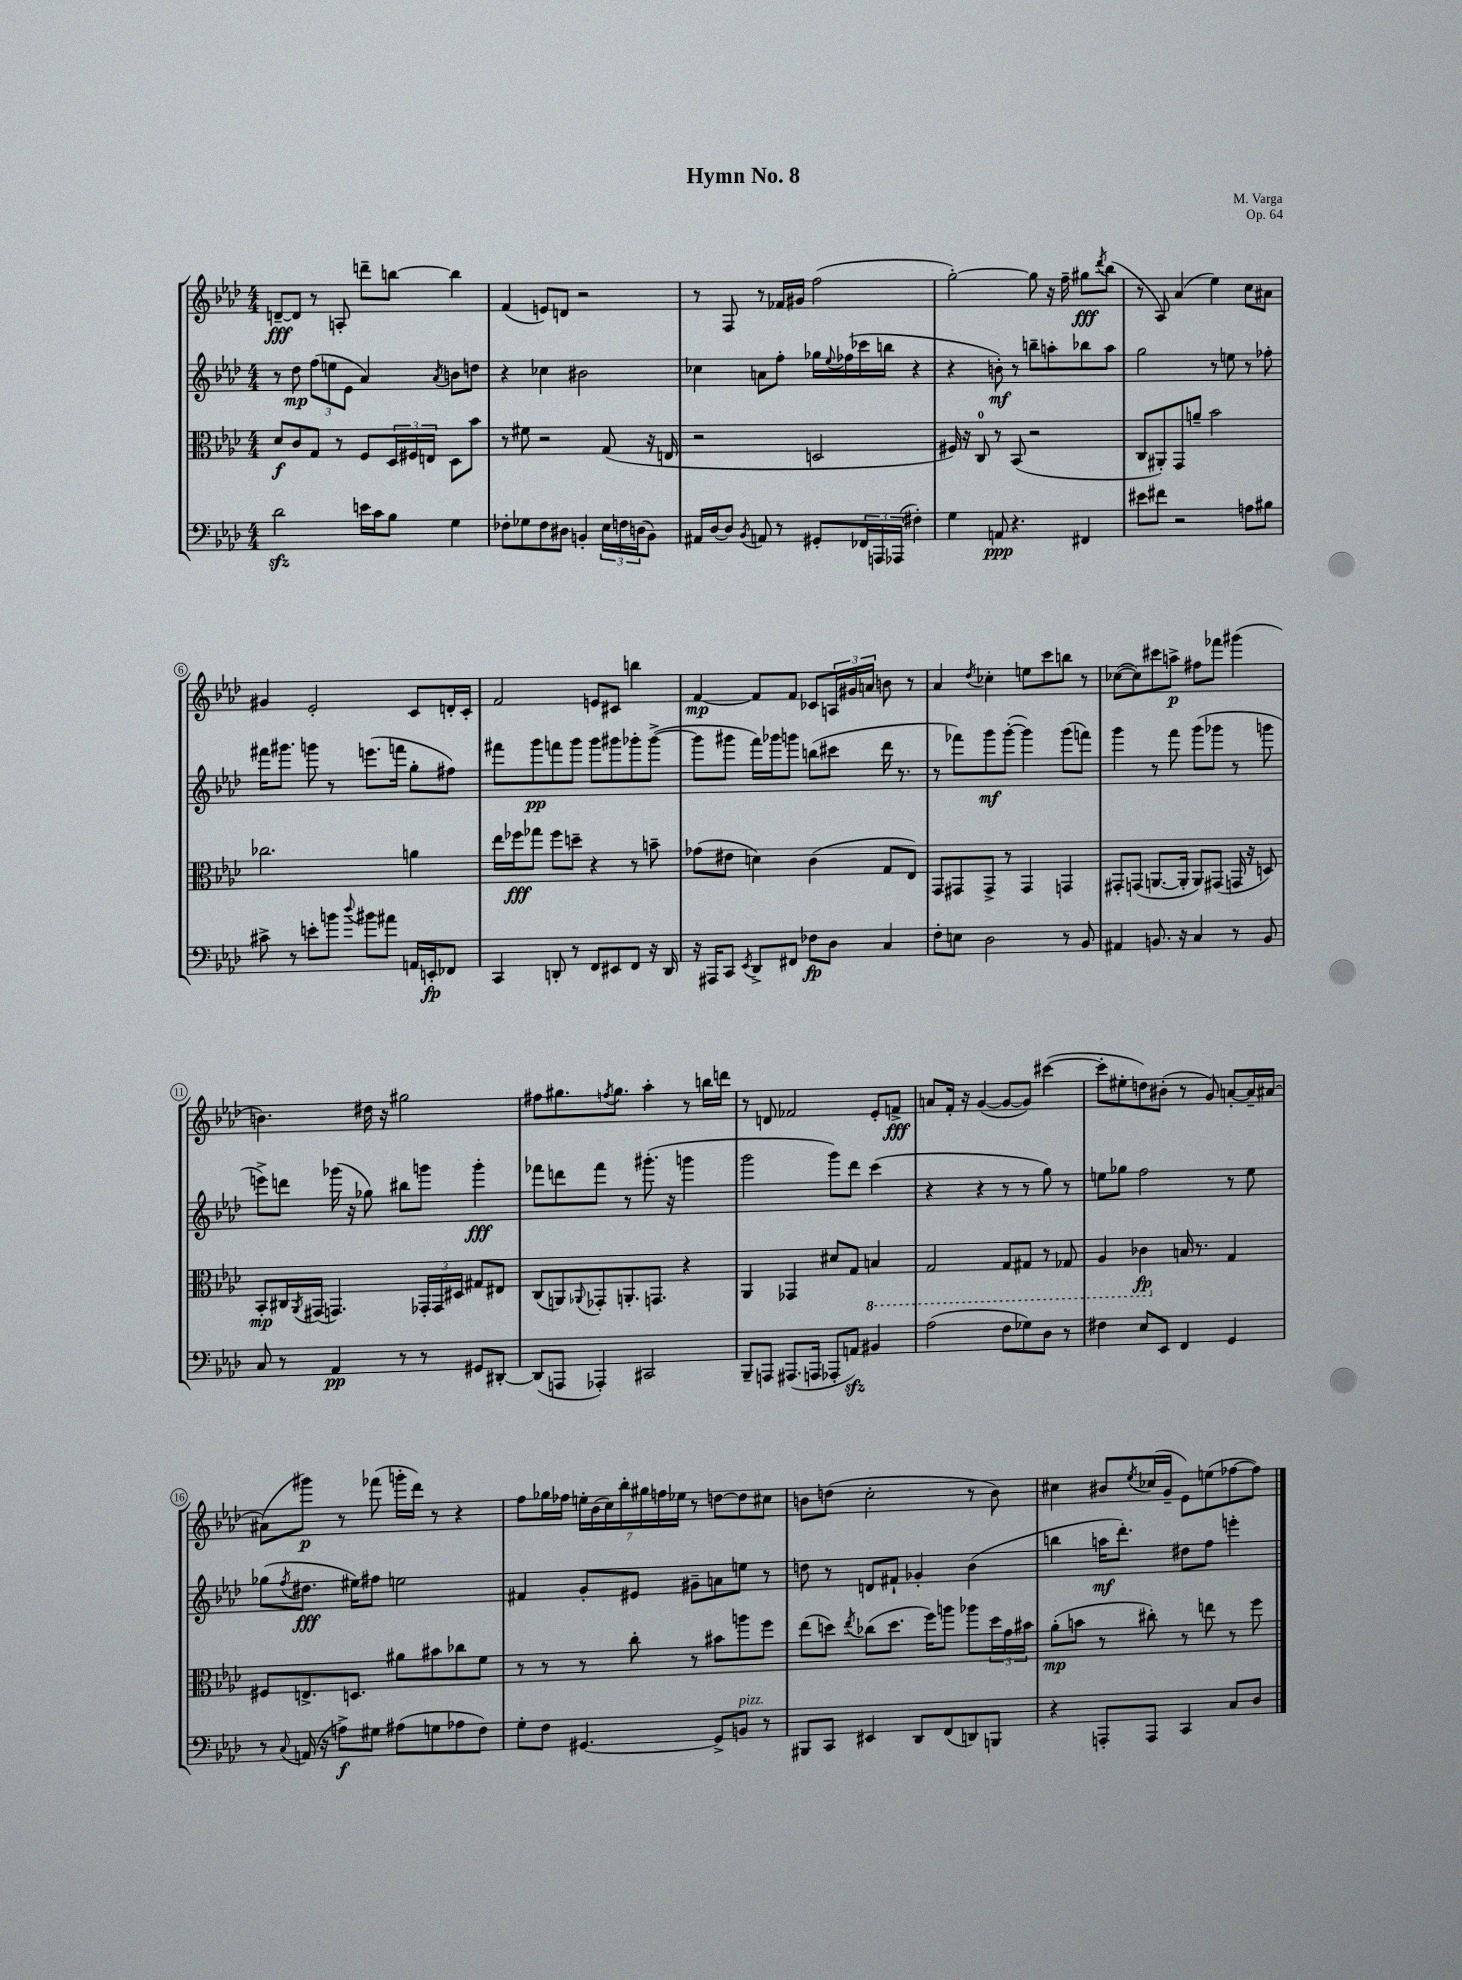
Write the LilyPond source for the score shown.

\header { title = "Hymn No. 8" composer = "M. Varga" opus = "Op. 64" }
<<
\new StaffGroup <<
\new Staff = "s0" {
    \clef treble \key aes \major \numericTimeSignature \time 4/4
    d'8~--\fff d'8 r8 a8-. d'''8-- b''8~ b''4 |
    f'4( e'8) d'8 r2 |
    r8 f8 r8 fes'16 gis'16 f''2( |
    g''2~-.) g''8 r16 f''16-- gis''8\fff \acciaccatura { des'''8 } bes''8( |
    r8 aes8) aes'4( ees''4) c''8 ais'8 |
    gis'4 ees'2-. c'8 d'16-. c'16-. |
    f'2 e'8 cis'8 b''4 |
    f'4~\mp f'8 f'8 ces'8 \tuplet 3/2 { a16 gis'16 a'16 } b'8 r8 |
    aes'4 \acciaccatura { des''8 } ces''4-. e''8 c'''8 b''8 r8 |
    ces''8~( ces''8) cis'''8 a''8->\p fis''8 fes'''8 gis'''4( |
    b'4.) dis''16 r16 gis''2 |
    fis''8 gis''8. \acciaccatura { f''8 } gis''8. aes''4-. r8 b''16 d'''16 |
    r8 d'8 fes'2 ees'8-. f'8->\fff |
    a'8 f'16-. r16 g'4~( g'8~ g'8) cis'''4~( |
    cis'''8-. eis''8-. d''8) bis'8-.( r8 g'8) a'8~-. a'16-- ais'16~ |
    ais'8( gis'''8\p) r8 fes'''8( g'''16-. des'''16) r8 r4 |
    f''8 ges''16 fes''16 \tuplet 7/4 { e''16-. bes'16( c''16) bes''16-. gis''16 f''16 ees''16 } r8 d''8~ d''8 cis''8 |
    b'8 d''8( c''2-. r8 b'8) |
    cis''4 bis'8 \acciaccatura { ees''8 } ces''16( g'16-- ees'8) e''8( fes''8~ fes''8) \bar "|." |
}
\new Staff = "s1" {
    \clef treble \key aes \major \numericTimeSignature \time 4/4
    r8 des''8\mp \tuplet 3/2 { f''8( e''8 ees'8 } aes'4) \acciaccatura { aes'8 } b'8 d''8 |
    r4 ces''4 bis'2 |
    ces''4 a'8 f''8-. ges''16 \appoggiatura { ees''8 } fes''16( ces'''16 b''16 r4 |
    r4 b'8-.\mf) r8 b''8-- a''8-. bes''8 a''8 |
    g''2 r8 e''8 r8 fes''8-. |
    fis'''16 gis'''8. g'''8 r8 e'''8.( f'''16 g''8-. fis''8) |
    fis'''8 g'''8\pp f'''8 g'''8 g'''8 gis'''8 ges'''8-. ges'''8~->( |
    ges'''8 gis'''8 f'''16) ges'''16 g'''8 b''8( cis'''8 des'''16 r8. |
    r8 fes'''8) g'''8\mf g'''8~-.( g'''4) g'''8( f'''8) |
    g'''4 r8 f'''8 g'''8( ges'''8 r8 g'''8 |
    e'''8->) d'''8 ges'''16( r16 ges''8) bis''8 g'''8 g'''4-.\fff |
    fes'''8 d'''8 fes'''8 r8 gis'''8.-.( r16 g'''4 |
    g'''2 g'''8) des'''8 c'''4( |
    r4 r4 r8 r8 g''8) r8 |
    e''8 ges''8 f''2 r8 e''8 |
    ges''8( \acciaccatura { f''8 } dis''8.\fff eis''16) fis''8 e''2 |
    fis'4 g'8-. eis'8 gis'8-- a'8 e''8 r8 |
    d''8 r8 d'8 fis'8-! ges'4-. bes'4( |
    b''4 a''16\mf des'''8.-.) dis''8 f''8 e'''4-. \bar "|." |
}
\new Staff = "s2" {
    \clef alto \key aes \major \numericTimeSignature \time 4/4
    des'8\f c'8 g8 r8 f8 \tuplet 3/2 { des16 fis16 e16 } des8 bes'8 |
    r8 fis'8 r2 g8( r16 e16 |
    r2 d2 |
    fis16) r16 c8-0 r8 bes,8( r2 |
    c8 ais,8-.) g,8 a'8-- bes'2 |
    ces''2. a'4 |
    ees''16 fes''16\fff ges''8 fes''8 d''8-- r4 r8 b'8-- |
    ges'8( eis'8 d'4) c'4( g8 ees8) |
    g,8 gis,8 gis,8-> r8 gis,4 g,4 |
    gis,8-. g,8( a,8.~ a,16-. a,8) gis,8( g,16 r16 d8) |
    bes,8-.\mp cis16 \acciaccatura { aes,8 } gis,16( g,4.) \tuplet 3/2 { ges,16-. ges,16 dis16 } gis8 eis8 |
    c8( a,8) \appoggiatura { aes,8 } ges,8-. a,8.-. g,8. r4 |
    aes,4 ges,4 dis'8 g8 \ottava #-1 b,4 |
    g,2 g,8 gis,8 r8 ges,8 |
    aes,4 ces4\fp \ottava #0 b16 r8. g4 |
    fis8 e8.-> d8. ais'8 bis'8 ces''8 f'8 |
    r8 r8 r8 c''8-. r8 bis'8 a''8 f''8 |
    ees''8( d''8) \acciaccatura { ees''8 } ces''8( d''8. f''16) a''8 aes''8 \tuplet 3/2 { d''16 g'16 bis'16 } |
    aes'8-.\mp( b'8 r8 cis''8-.) r8 e''8 r8 f''8 \bar "|." |
}
\new Staff = "s3" {
    \clef bass \key aes \major \numericTimeSignature \time 4/4
    des'2\sfz e'16 c'16 bes8 g4 |
    fes8-. ges8 fes8 dis8 b,4-. \tuplet 3/2 { ees16 f16 d16( } b,8) |
    ais,16 des16~ des8 \acciaccatura { bes,8 } a,8 r8 gis,8-. \tuplet 3/2 { fes,16 a,,16 aes,,16( } fis4-.) |
    g4 a,8\ppp r4. fis,4 |
    eis'8 fis'8 r2 a8 bis8 |
    cis'8-> r8 e'8-. b'8 \appoggiatura { des''8 } bis'8 ais'8 a,16 e,16-.\fp fes,8 |
    c,4 d,8-. r8 f,8 eis,8 f,8 r16 d,16 |
    r16 ais,,16 c,8 \acciaccatura { ees,8 } des,8-> fis,8 fes8\fp des8 c4 |
    f8-. e8 des2 r8 bes,8 |
    ais,4 b,8. r16 c4 r8 b,8 |
    c8 r8 aes,4\pp r8 r8 gis,8 dis,8~-. |
    dis,8( a,,8 aes,,4-.) cis,2 |
    bes,,8-- a,,8 ais,,8.( a,,16 aes,,8-. a,8\sfz) bis,4 |
    aes2( f8 ges8) des8 r8 |
    fis4 ees8 ees,8 f,4 g,4 |
    r8 \appoggiatura { c8 } a,16( r16 a8->\f) gis8 ais8( g8 aes8 f8) |
    g8-. f8 gis,4.~ gis,8-> b,8^\markup { \italic "pizz." } r8 |
    bis,,8 c,8 eis,4 des,8 f,8( d,8) b,,8 |
    r4 a,,8-. a,,8 c,4 c8 des8 \bar "|." |
}
>>
>>
\layout { \context { \Score \override BarNumber.stencil = #(make-stencil-circler 0.1 0.3 ly:text-interface::print) } }
